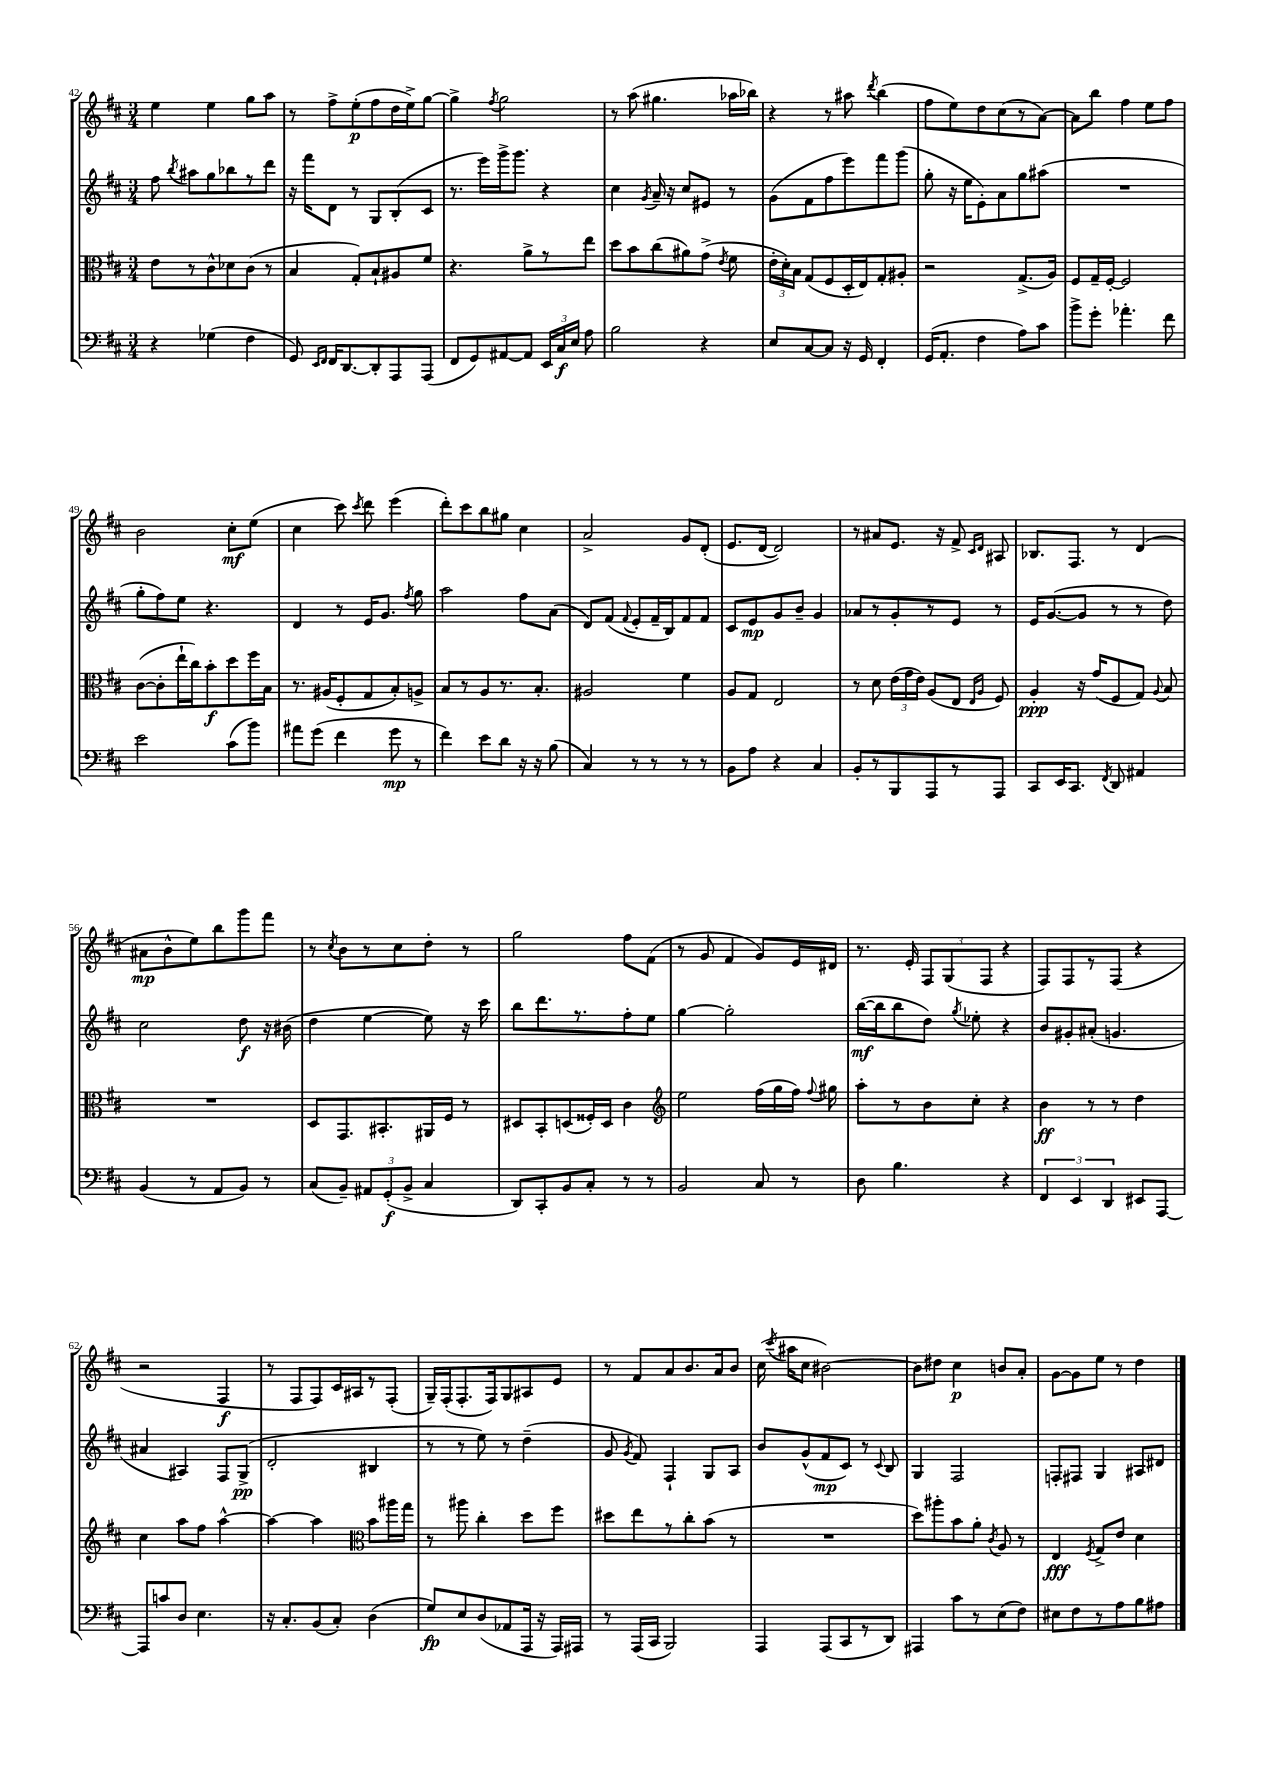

**kern	**kern	**kern	**kern
*staff4	*staff3	*staff2	*staff1
*clefF4	*clefC3	*clefG2	*clefG2
*k[f#c#]	*k[f#c#]	*k[f#c#]	*k[f#c#]
*M3/4	*M3/4	*M3/4	*M3/4
4r	8e\L	8ff#\	4ee\
.	.	8qbb/	.
.	8r	8aa#\L	.
(4G-\	8c#^^\	8gg\	4ee\
.	8d-\	8bb-\	.
4F#\	(8c#\J	8r	8gg\L
.	8r	8ddd\J	8aa\J
=	=	=	=
8GG/)	4B/	16r	8r
.	.	16fff#\LK	.
16qqEE/LL	.	.	.
16qqFF#/JJ	.	.	.
16FF#/LK	.	8d\J	8ff#^\L
[8.DD/	.	.	.
.	8G'/L)	8r	(8ee'\
8DD'/]	8B`/	8G/L	8ff#\
8AAA/	8A#/	(8B'/	16dd\L
.	.	.	16ee^\J)
(8AAA/J	8f#/J	8c#/J	[8gg\J
=	=	=	=
8FF#/L	4.r	8.r	4gg^\]
8GG/)	.	.	.
.	.	16eee\LL)	.
.	.	.	8qff#/
[8AA#/	.	16ggg^\J	2gg\
.	.	8.ggg\J	.
8AA#/]J	8a^\L	.	.
24EE/LL	8r	4r	.
24C#/	.	.	.
24E/JJ	.	.	.
8A\	8ee\J	.	.
=	=	=	=
2B\	8dd\L	4cc#\	8r
.	8b\	.	(8aa\
.	.	8qg/	.
.	(8cc#\	16a~/	4.gg#\
.	.	16r	.
.	8a#\)	8cc#/L	.
4r	(8g^\J	8e#/J	.
.	8qe/	.	.
.	8f#\	8r	16aa-\LL
.	.	.	16bb-\JJ)
=	=	=	=
8E/L	24e'\LL	(8g\L	4r
.	24d'\)	.	.
.	24B\JJ	.	.
[8C#/	(8G/L	8f#\	.
8C#/]J	8F#/	8ff#\	8r
16r	16D'/L	8eee\)	8aa#\
16GG/	16E/J)	.	.
.	.	.	8qddd/
4FF#'/	8G'/	8fff#\	(4bb\
.	8A#'/J	(8ggg\J	.
=	=	=	=
(16GG/LK	2r	8gg'\	8ff#\L
8.AA'/J	.	.	.
.	.	16r	8ee\)
.	.	16ee\LK	.
4F#\	.	8e'\)	8dd\
.	.	8a\	(8cc#\
8A\L)	(8.G^/L	8gg\	8r
8c#\J	.	(8aa#\J	[8a\J)
.	16A/Jk)	.	.
=	=	=	=
8b^\L	8F#/L	2.r	8a\]L
8g'\J	16G~/L	.	8bb\J
.	[16F#'/JJ	.	.
4.a-'\	2F#/]	.	4ff#\
.	.	.	8ee\L
8f#\	.	.	8ff#\J
=	=	=	=
2e\	([8c#\L	8gg'\L	2b\
.	8c#'\]	8ff#\)	.
.	16ee`\L	8ee\J	.
.	16cc#\J)	.	.
.	8b'\	4.r	.
(8c#\L	8dd\	.	8cc#'\L
8b\J)	16ff#\L	.	(8ee\J
.	16B\JJ	.	.
=	=	=	=
8a#\L	8.r	4d/	4cc#\
(8g\J	.	.	.
.	(16A#/LK	.	.
4f#\	8F#'/	8r	8ccc#\)
.	.	.	8qccc#/
.	8G/	16e/LK	8ddd\
.	.	8.g/J	.
8g\	8B'/)	.	(4eee\
.	.	8qff#/	.
8r	8A^/J	8gg\	.
=	=	=	=
4f#\)	8B/L	2aa\	8ddd'\L)
.	8r	.	8ccc#\
8e\L	8A/	.	8bb\
8d\J	8.r	.	8gg#\J
16r	.	8ff#\L	4cc#\
16r	8.B'/J	.	.
(8B\	.	(8a\J	.
=	=	=	=
4C#/)	2A#/	8d/L)	2a^/
.	.	(8f#/J	.
.	.	8qqf#/	.
8r	.	8e'/L	.
8r	.	16f#~/L	.
.	.	16B/J)	.
8r	4f#\	8f#/	8g/L
8r	.	8f#/J	(8d'/J
=	=	=	=
8BB\L	8A/L	8c#/L	8.e/L
8A\J	8G/J	8e/	.
.	.	.	[16d/Jk
4r	2E/	8g/	2d/])
.	.	8b~/J	.
4C#/	.	4g/	.
=	=	=	=
8BB'/L	8r	8a-/L	8r
8r	8d\	8r	8a#/L
8BBB/	(24e\LL	8g'/	8.e/J
.	24g\	.	.
.	24e\JJ)	.	.
8AAA/	(8A/L	8r	.
.	.	.	16r
8r	8E/J	8e/J	8f#^/
.	16qqE/LL	.	16qqc#/LL
.	16qqA/JJ	.	16qqd/JJ
8AAA/J	8F#/)	8r	8A#/
=	=	=	=
8CC#/L	4A'/	16e/LK	8.B-/L
.	.	([8.g/	.
16EE/K	.	.	.
8.CC#/J	.	.	8.F#/J
.	16r	8g/]J	.
.	(16g/LK	.	.
8qFF#/	.	.	.
8DD/	8F#/	8r	8r
4AA#/	8G/J)	8r	(4d/
.	8qqA/	.	.
.	8B/	8dd\)	.
=	=	=	=
(4BB/	2.r	2cc#\	8a#\L
.	.	.	8b^^\
8r	.	.	8ee\)
8AA/L	.	.	8bb\
8BB/J)	.	8dd\	8ggg\
8r	.	16r	8fff#\J
.	.	(16b#\	.
=	=	=	=
(8C#/L	8D/L	4dd\	8r
.	.	.	8qcc#/
8BB~/J)	8.GG/	.	8b\L
12AA#/L	.	[4ee\	8r
.	8.BB#'/	.	.
(12GG'/	.	.	.
.	.	.	8cc#\
12BB^/J	.	.	.
4C#/	16AA#/L	8ee\])	8dd'\J
.	16F#/JJ	.	.
.	8r	16r	8r
.	.	16ccc#\	.
=	=	=	=
8DD/L)	8D#/L	8bb\L	2gg\
8CC#'/	8BB'/	8.ddd\	.
8BB/	(8D/	.	.
.	.	8.r	.
8C#'/J	16F##'/L)	.	.
.	16D/JJ	.	.
8r	4c#\	8ff#'\	8ff#\L
8r	.	8ee\J	(8f#\J
=	=	=	=
*	*clefG2	*	*
2BB/	2ee\	[4gg\	8r
.	.	.	8g/
.	.	2gg'\]	4f#/
8C#/	(16ff#\LL	.	8g/L)
.	16gg\	.	.
8r	16ff#\JJ)	.	16e/L
.	8qqff#/	.	.
.	16gg#\	.	16d#/JJ
=	=	=	=
8D\	8aa'\L	([16bb\LL	8.r
.	.	16bb\]J	.
4.B\	8r	8bb\	.
.	.	.	16e'/
.	8b\	8dd\J)	12F#/L
.	.	.	(12G/
.	.	8qgg/	.
.	8cc#'\J	8ee-'\	.
.	.	.	12F#/J
4r	4r	4r	4r
=	=	=	=
6FF#/	4b\	8b/L	8F#/L)
.	.	8g#'/	8F#/
6EE/	.	.	.
.	8r	(8a#'/J	8r
6DD/	.	.	.
.	8r	4.g/	(8F#/J
8EE#/L	4dd\	.	4r
[8AAA/J	.	.	.
=	=	=	=
8AAA/]L	4cc#\	4a#/	2r
8c/	.	.	.
8D/J	8aa\L	4A#/)	.
4.E\	8ff#\J	.	.
.	[4aa^^\	8F#/L	4F#/
.	.	(8G^/J	.
=	=	=	=
16r	4aa\_	2d'/	8r
8.C#'/L	.	.	.
.	.	.	8F#/L
(8BB/	4aa\]	.	8F#/)
8C#'/J)	.	.	16c#/L
.	.	.	16A#/J
*	*clefC3	*	*
(4D\	8b\L	4B#/	8r
.	16aa#\L	.	(8F#'/J
.	16gg\JJ	.	.
=	=	=	=
8G/L)	8r	8r	16G~/LL)
.	.	.	(16F#'/J
8E/	8aa#\	8r	8.F#'/
(8D/	4cc#'\	8ee\)	.
.	.	.	16F#/k)
8AA-/	.	8r	8G/
16AAA/Jk	8dd\L	(4dd~\	8A#/
16r	.	.	.
16AAA/LL)	8ff#\J	.	8e/J
16AAA#/JJ	.	.	.
=	=	=	=
8r	8dd#\L	8g/	8r
.	.	8qg/	.
(16AAA/LL	8ee\	8f#/)	8f#/L
16CC#/JJ	.	.	.
2BBB/)	8r	4F#`/	8a/
.	8cc#'\	.	8.b/
.	(8b\J	8G/L	.
.	.	.	16a/k
.	8r	8A/J	8b/J
=	=	=	=
4AAA/	2.r	8b/L	(16cc#\
.	.	.	8qccc#/
.	.	.	16aa#\LK
.	.	(8g^^/	8cc#\J
(8AAA/L	.	8f#/	[2b#\)
8CC#/	.	8c#/J)	.
8r	.	8r	.
.	.	8qqc#/	.
8DD/J)	.	8B/	.
=	=	=	=
4AAA#/	8dd\L)	4G/	8b#\]L
.	8aa#'\	.	8dd#\J
8c#\L	8b\	2F#/	4cc#\
8r	8a'\J	.	.
.	8qc#/	.	.
(8E\	8A/	.	8b/L
8F#\J)	8r	.	8a'/J
=	=	=	=
8E#\L	4E/	8F'/L	[8g\L
8F#\	.	8F#/J	8g\]
.	8qF#/	.	.
8r	8G^/L	4G/	8ee\J
8A\	8e/J	.	8r
8B\	4d\	8A#/L	4dd\
8A#\J	.	8d#/J	.
==	==	==	==
*-	*-	*-	*-
